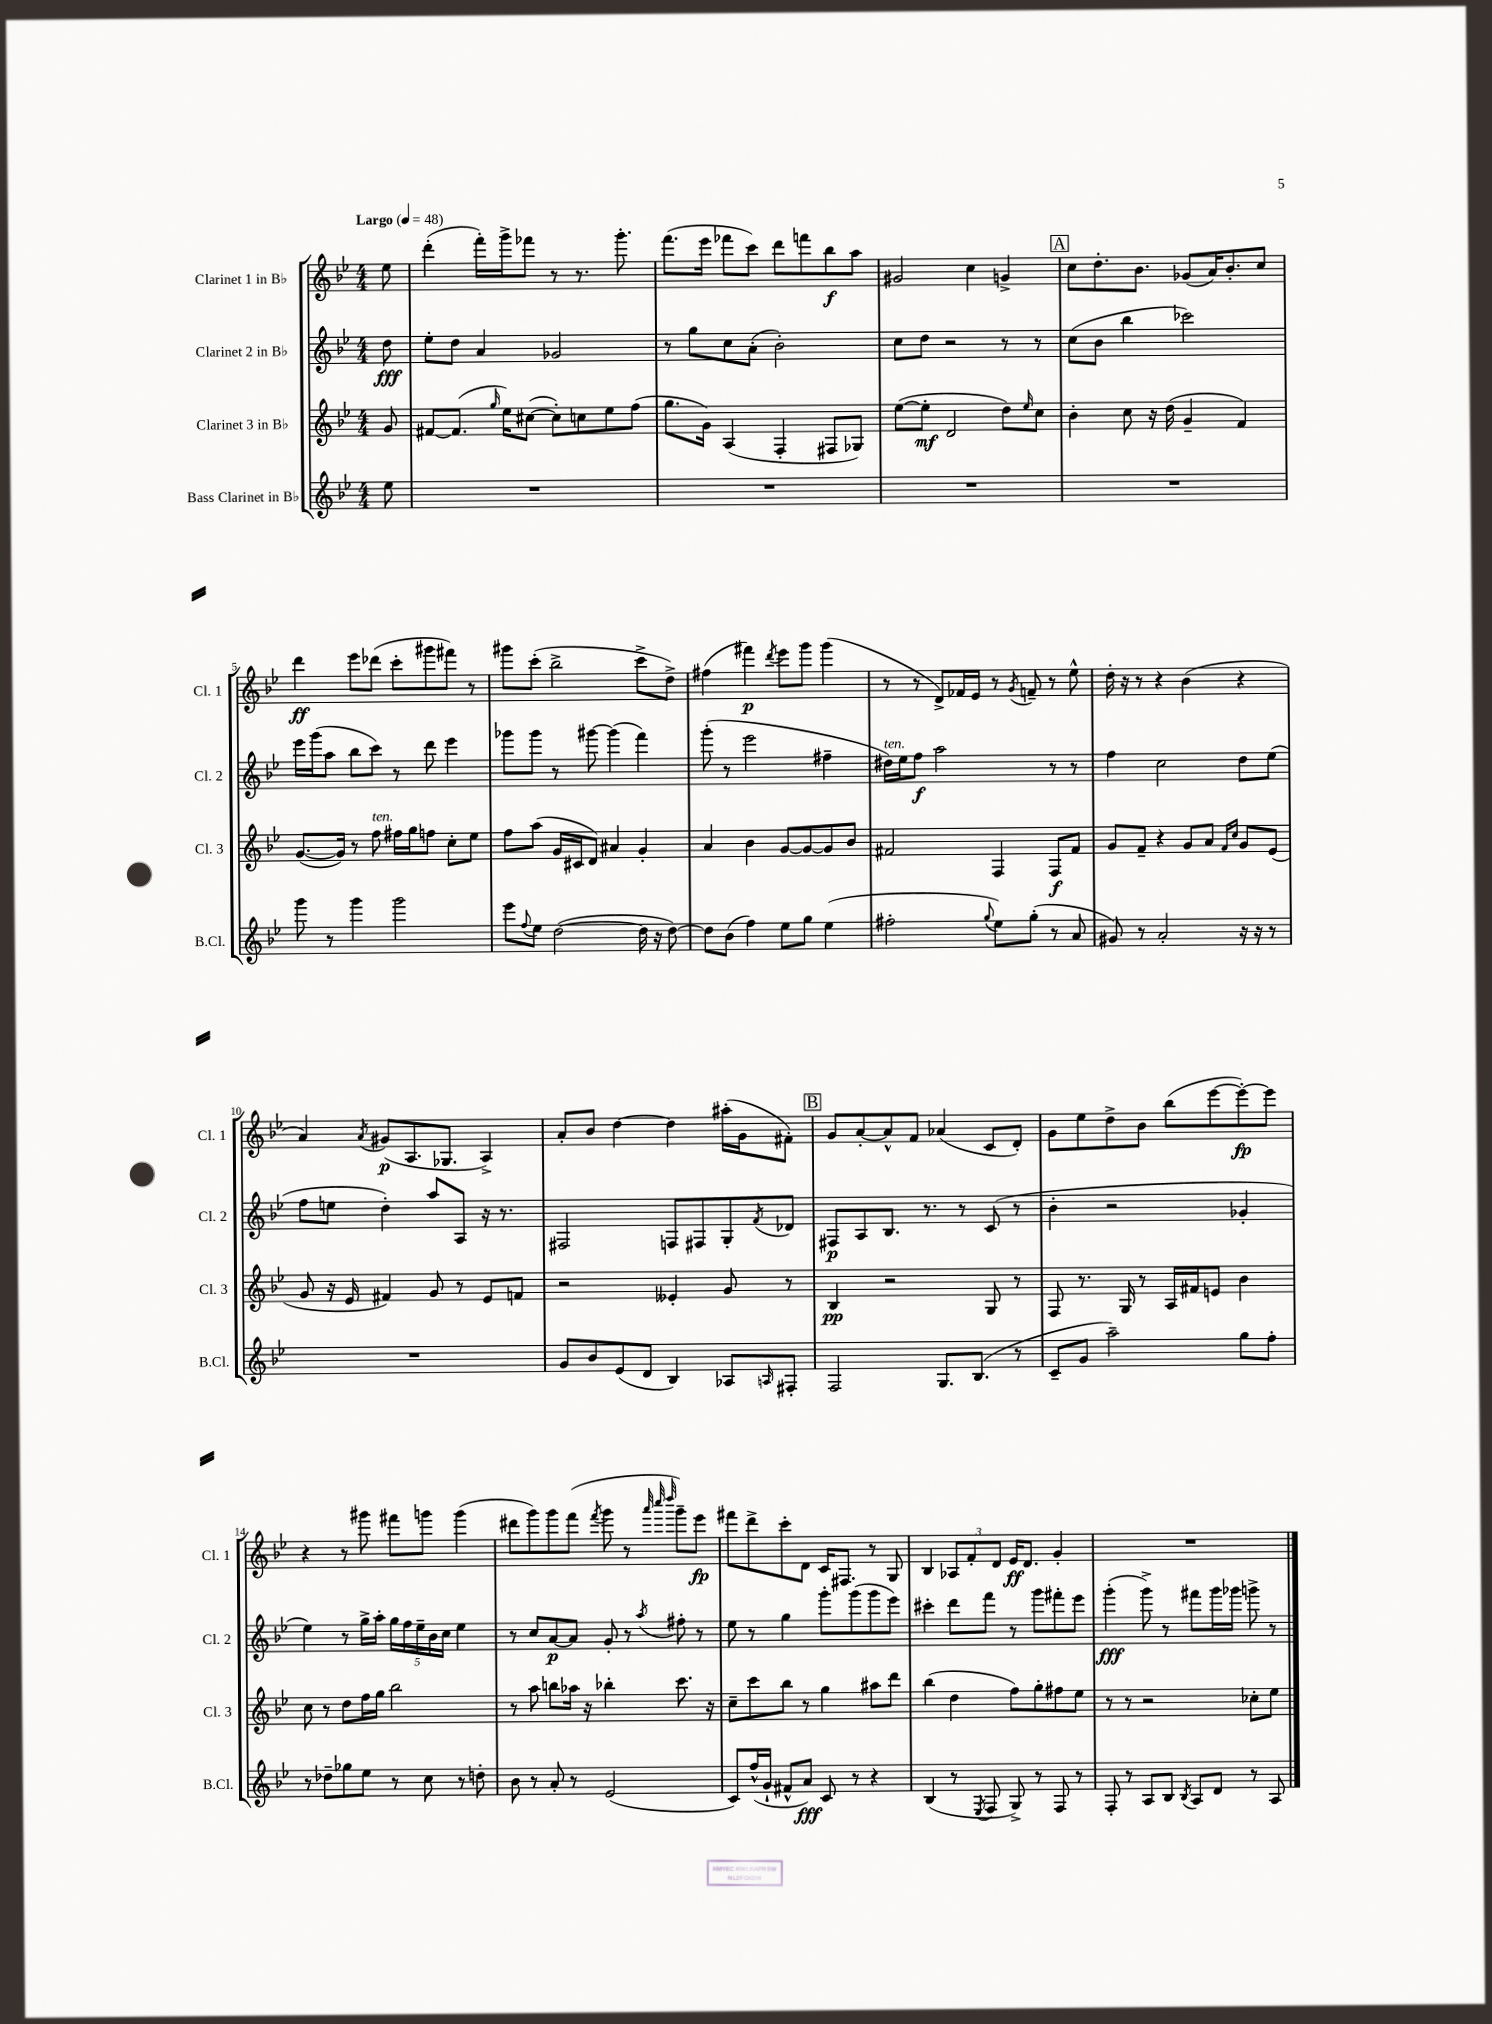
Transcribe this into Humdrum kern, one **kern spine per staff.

**kern	**kern	**kern	**kern
*staff4	*staff3	*staff2	*staff1
*clefG2	*clefG2	*clefG2	*clefG2
*k[b-e-]	*k[b-e-]	*k[b-e-]	*k[b-e-]
*M4/4	*M4/4	*M4/4	*M4/4
*MM48	*MM48	*MM48	*MM48
8ee-	8g	8dd	8ee-
=	=	=	=
1r	[8f#	8ee-'	(4ddd'
.	(8.f#]	8dd	.
.	.	4a	16fff')
.	16qqgg	.	.
.	16ee-)	.	16ggg^
.	([8cc#	.	8fff-
.	8cc#'])	2g-	8r
.	8cc	.	8.r
.	8ee-	.	.
.	.	.	8.ggg'
.	(8ff	.	.
=	=	=	=
1r	8.gg	8r	(8.fff
.	.	8gg	.
.	16g)	.	16eee-
.	(4A	8cc	8fff-
.	.	(8a'	8ccc)
.	4F'	2b-')	8ddd
.	.	.	8fff
.	8F#	.	8bb-
.	8G-)	.	8aa
=	=	=	=
1r	([8ee-	8cc	2g#
.	8ee-']	8dd	.
.	2d	2r	.
.	.	.	4cc
.	8dd)	8r	4g^
.	16qqee-	.	.
.	8cc	8r	.
=	=	=	=
1r	4b-'	(8cc	8cc
.	.	8b-	8.dd'
.	8cc	4bb-	.
.	.	.	8.b-
.	16r	.	.
.	(16dd	.	.
.	4g~	2ccc-)	(8g-
.	.	.	16a)
.	.	.	8.b-'
.	4f)	.	.
.	.	.	8cc
=	=	=	=
8ggg	([8.g	16eee-	4ddd
.	.	(16ggg	.
8r	.	8aa	.
.	16g])	.	.
4ggg	8r	8bb-	8eee-
.	8ff	8ccc)	(8ddd-
2ggg	16ff#	8r	8ccc'
.	16gg	.	.
.	8ff	8ddd	8ggg#
.	8cc'	4eee-	8fff#)
.	8ee-	.	8r
=	=	=	=
8eee-	8ff	8ggg-	8ggg#
8qqff	.	.	.
8ee-	(8aa	8ggg-	(8ccc'
([2dd	16g	8r	2bb-^
.	16c#	.	.
.	8d)	[8ggg#	.
.	4a#	(4ggg#]	.
16dd]	4g'	4fff)	8ccc^
16r	.	.	.
[8dd)	.	.	8dd^)
=	=	=	=
8dd]	4a	(8ggg'	(4ff#
(8b-	.	8r	.
4ff)	4b-	2eee-	4fff#)
.	.	.	8qddd
8ee-	[8g	.	8eee-
8gg	8g_	.	8ggg
(4ee-	8g]	4ff#~	(4ggg
.	8b-	.	.
=	=	=	=
2ff#'	2f#	16dd#)	8r
.	.	16ee-	.
.	.	8ff	8r
.	.	2aa	8d^)
.	.	.	16f-
.	.	.	16e-
8qqgg	.	.	.
8ee-)	4F	.	8r
.	.	.	8qg
(8gg'	.	.	8f~
8r	8F	8r	8r
8a	8f#	8r	8ee-^^
=	=	=	=
8g#)	8g	4ff	16dd'
.	.	.	16r
8r	8f~	.	8r
2a'	4r	2cc	4r
.	8g	.	(4b-
.	8a	.	.
.	16qqf	.	.
.	16qqcc	.	.
16r	8g	8dd	4r
16r	.	.	.
8r	(8e-	(8ee-	.
=	=	=	=
1r	8g	8ff	4a)
.	16r	8ee	.
.	16e-	.	.
.	.	.	8qa
.	4f#)	4dd')	(8g#
.	.	.	8.A
.	8g	8aa	.
.	.	.	8.G-
.	8r	8A	.
.	8e-	16r	4A^)
.	.	8.r	.
.	8f	.	.
=	=	=	=
8g	2r	2F#	8a'
8b-	.	.	8b-
(8e-	.	.	[4dd
8d	.	.	.
4B-)	4e--'	8F	4dd]
.	.	8F#	.
8A-	8g	8G'	(16aa#'
.	.	.	16g
16qqA	.	8qf	.
8F#'	8r	8d-	8f#')
=	=	=	=
2F	4B-	8F#	8g
.	.	8A	[8a'
.	2r	8.B-	8a^^]
.	.	.	8f
.	.	8.r	.
8.G	.	.	(4a-
.	.	8r	.
(8.B-	.	.	.
.	8G	(8c	8c
8r	8r	8r	8d')
=	=	=	=
8c~	8F	4b-'	8g
8g	8.r	.	8ee-
2aa~)	.	2r	8dd^
.	16G	.	.
.	8r	.	8b-
.	16A	.	(8bb-
.	16f#	.	.
.	8e	.	[8eee-
8gg	4b-	4g-'	8eee-'_)
8ff'	.	.	8eee-]
=	=	=	=
8r	8cc	4ee-)	4r
8dd-~	8r	.	.
8gg-	8dd	8r	8r
8ee-	16ff	16gg^	8ggg#
.	16gg	16aa'	.
8r	2bb-	20gg	8fff#
.	.	20ff	.
.	.	20ee-~	.
8cc	.	.	8ggg
.	.	20b-	.
.	.	20cc	.
8r	.	4ee-	(4ggg
8dd'	.	.	.
=	=	=	=
8b-	8r	8r	8ddd#
8r	8aa	8cc	8ggg)
8a'	8bb	[8a	8ggg
8r	16aa-	8a]	(8fff
.	16r	.	.
.	.	.	8qfff
(2e-	4bb-'	8g'	8ggg
.	.	8r	8r
.	.	.	32qqaaa
.	.	.	32qqcccc
.	.	8qaa	32qqdddd
.	8.ccc	8ff#'	8ggg~)
.	.	8r	8eee-
.	16r	.	.
=	=	=	=
8c)	8cc~	8ee-	8fff#
(16ff^^	8ccc	8r	8ddd^
16g`	.	.	.
8f#^^	8bb-	4gg	8ccc'
8a)	8r	.	8d
8c	4gg	8ggg'	16c
.	.	.	8.F#
8r	.	(8ggg	.
4r	8aa#	8ggg	8r
.	8ddd	8eee-)	8G
=	=	=	=
(4B-	(4bb-	4ccc#'	4B-
8r	4dd	8ddd	12A-
.	.	.	12f'
8qE-	.	.	.
8F	.	8fff	.
.	.	.	12d
8G^)	8ff)	8r	16e-
.	.	.	8.d
8r	8gg'	8ggg	.
8F	8ff#	8fff#'	4g'
8r	8ee-	8eee-	.
=	=	=	=
8F'	8r	(4ggg'	1r
8r	8r	.	.
8A	2r	8ggg^)	.
8B-	.	8r	.
8qB-	.	.	.
8A	.	8fff#	.
8d	.	16ggg	.
.	.	16ggg-	.
8r	8cc-'	8ggg^	.
8A	8ee-	8r	.
==	==	==	==
*-	*-	*-	*-
